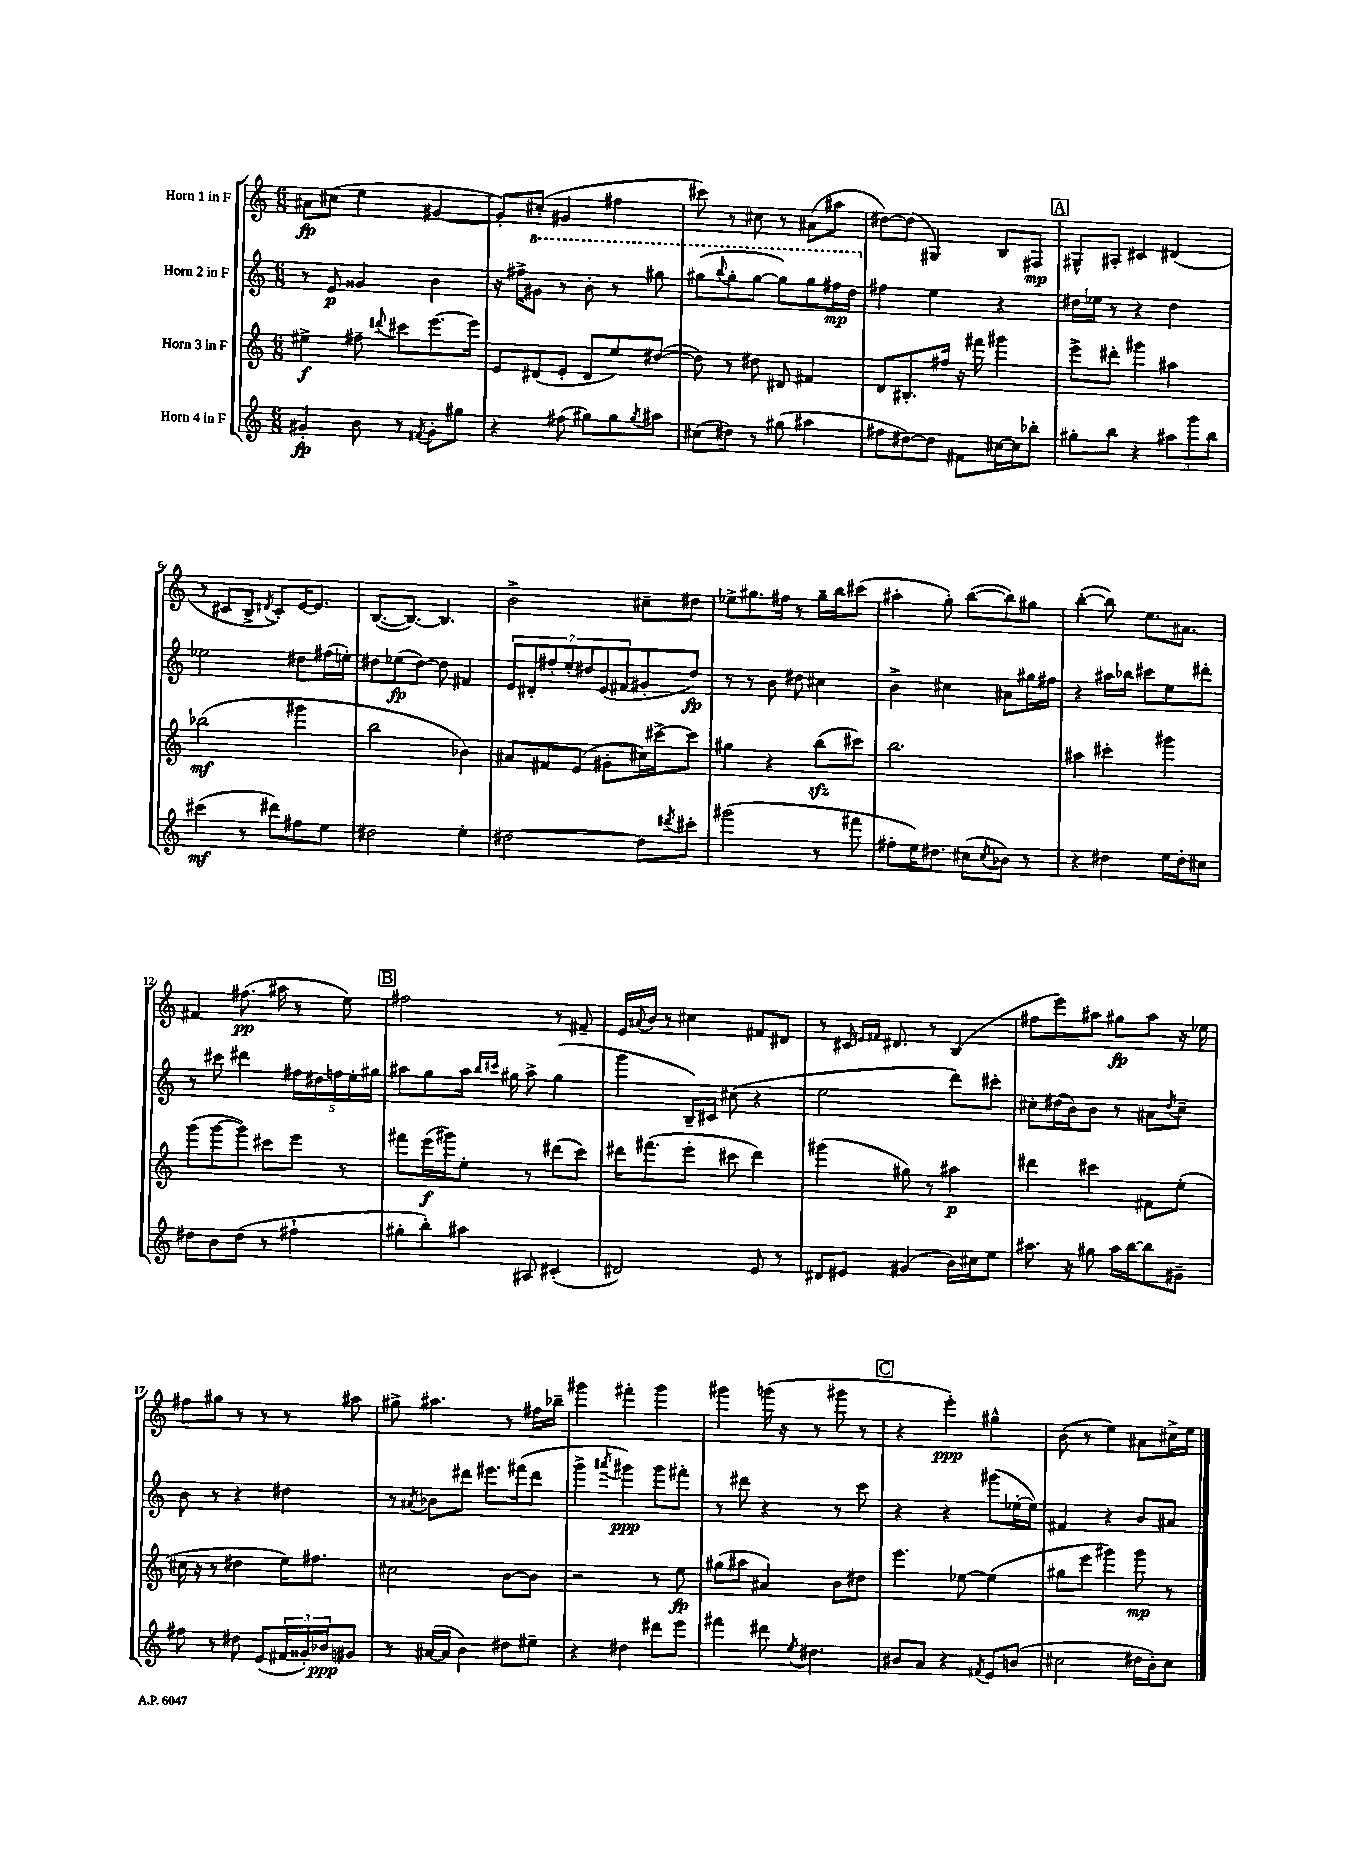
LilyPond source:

<<
\new StaffGroup <<
\new Staff = "s0" \with { instrumentName = "Horn 1 in F" } {
    \clef treble \key c \major \numericTimeSignature \time 6/8
    ais'8\fp cis''8( e''4 gis'4~ |
    gis'8-.) cis''8-.( gis'4 fis''4 |
    cis'''8) r8 cis''8 r8 ais'8( ais''8 |
    dis''8~) dis''8( gis4) b8 fis8\mp |
    \mark \markup { \box "A" } gis8-^ ais8-. cis'4 dis'4( |
    r8 cis'8 b8-> \acciaccatura { dis'8 } cis'8-.) e'16~ e'8. |
    b8.~( b8.~) b4. |
    b'2-> cis''8-- dis''8 |
    ees''8-> gis''8. fis''16 r8 gis''16-- b''16 cis'''8( |
    ais''4-. g''8-.) b''8~( b''8) gis''8 |
    b''4~-.( b''8) e''8. ais'8. |
    fis'4 fis''8.\pp( ais''16 r8 e''8) |
    \mark \markup { \box "B" } fis''2 r8 fis'8-- |
    e'16 \appoggiatura { ais'8 } b'16 r8 cis''4 fis'8 dis'8 |
    r8 cis'16 \grace { e'16 fis'16 } dis'8. r8 b4( |
    fis''8 e'''8) ais''8 gis''8\fp ais''8 r16 ees''16 |
    fis''8 gis''8 r8 r8 r8 ais''8 |
    gis''8-> ais''4. r8 fis''16 bes''16-- |
    gis'''4 fis'''4-. gis'''4 |
    gis'''4 g'''16( r16 r8 gis'''8 r8 |
    \mark \markup { \box "C" } r4 e'''4-.\ppp) gis''4-^ |
    b'8( r8 e''4) ais'8 cis''16-> e''16 \bar "|." |
}
\new Staff = "s1" \with { instrumentName = "Horn 2 in F" } {
    \clef treble \key c \major \numericTimeSignature \time 6/8
    r8 e'8\p gisis'4 b'4 |
    r16 fis''16-> \ottava #1 gis''8 r8 b''8-. r8 gis'''8 |
    gis'''8( \appoggiatura { b'''8 } gis'''8-. gis'''8~ gis'''8) gis'''8 fis'''16\mp d'''16 \ottava #0 |
    fis''4 e''4 r4 |
    \mark \markup { \box "A" } dis''16 ees''16 r8 r4 dis''4 |
    ees''2 dis''8 fis''16( e''16-.) |
    dis''8 ees''8\fp( dis''8~) dis''8 fis'4 |
    \tuplet 7/4 { e'8 dis'8-. fis''8-. e''8-. dis''8 e'8( fis'8 } gis'8-. dis''8\fp) |
    r8 r8 b'8 dis''8 cis''4 |
    b'4-> cis''4 ais'8 gis''16 fis''16 |
    r4 ais''16 bes''16 cis'''8 e''8 dis'''8-. |
    r8 cis'''8 dis'''4 \tuplet 5/4 { fis''16 dis''16 f''16 e''16-. gis''16 } |
    \mark \markup { \box "B" } ais''8 g''8 ais''16 \grace { b''16 cis'''16 } gis''16 ais''8-> gis''4( |
    g'''4 b16--) cis'16 cis''8( r4 |
    e''2 d'''8) cis'''8-. |
    cis''8-. dis''16( b'16) b'8 r8 ais'8 \acciaccatura { dis''8 } cis''8-- |
    b'8 r8 r4 dis''4 |
    r8 \acciaccatura { ais'8 } bes'8 dis'''8 eis'''8. fis'''16( dis'''8 |
    g'''4-> \acciaccatura { ais'''8 } gis'''4\ppp) gis'''8 fis'''8-. |
    r8 dis'''8 r4 r8 c'''8 |
    \mark \markup { \box "C" } r4 r4 gis'''8( ees''16~-. ees''16) |
    fis'4 r4 b'8 ais'8 \bar "|." |
}
\new Staff = "s2" \with { instrumentName = "Horn 3 in F" } {
    \clef treble \key c \major \numericTimeSignature \time 6/8
    eis''4->\f fis''8-- \appoggiatura { dis'''8 } cis'''8 e'''8.~ e'''16 |
    e'8 dis'8( e'8-. dis'8 e''8) dis''8~( |
    dis''8) r8 dis''8 dis'8 fis'4 |
    d'8 bis8.-. fis''16 r16 fis'''16 gis'''4 |
    \mark \markup { \box "A" } e'''8-> dis'''8-. gis'''4 ais''4 |
    bes''2\mf( gis'''4 |
    b''2 bes'4) |
    ais'8 fis'8 e'8( gis'8-. cis''16) cis'''16~-> cis'''8 |
    gis''4 r4 b''8\sfz( cis'''8) |
    b''2. |
    ais''4 cis'''4-. gis'''4 |
    g'''8( g'''8~ g'''8) cis'''8 e'''8 r8 |
    \mark \markup { \box "B" } fis'''8 e'''16\f( gis'''16) e''8-. r8 dis'''8( c'''8) |
    dis'''16 fis'''8.( e'''8-. cis'''8 dis'''4) |
    gis'''4( gis''8) r8 ais''4\p |
    dis'''4 cis'''4 fis'8 e''8-.( |
    cis''16 r16 r8 dis''4 e''16) fis''8. |
    cis''2 b'8~ b'8 |
    r2 r8 e''8\fp |
    gis''8( ais''8 ais'4) b'8 dis''8 |
    \mark \markup { \box "C" } e'''4. ees''8~ ees''4( |
    gis''8 e'''8 gis'''4) gis'''8\mp r8 \bar "|." |
}
\new Staff = "s3" \with { instrumentName = "Horn 4 in F" } {
    \clef treble \key c \major \numericTimeSignature \time 6/8
    gis'4-.\fp b'8 r8 \acciaccatura { fis'8 } gis'8-. gis''8 |
    r4 fis''8( gis''8) gis''8 \acciaccatura { gis''8 } ais''8 |
    cis''8( dis''8) r8 gis''8( ais''4 |
    fis''8 dis''8~) dis''8 fis'8 cis''16~ cis''16 bes''8-. |
    \mark \markup { \box "A" } gis''8-. b''8 r4 \tuplet 3/2 { ais''8 g'''8 b''8 } |
    cis'''4\mf( r8 dis'''8) fis''8 e''8 |
    dis''2 e''4-. |
    dis''2~ dis''8 \acciaccatura { dis'''8 } cis'''8-. |
    gis'''2( r8 fis'''8 |
    fis''8-. e''16) dis''8. cis''8( \acciaccatura { cis''8 } bes'8) r8 |
    r4 dis''4 e''16 dis''16-. cis''8 |
    dis''8 b'8 dis''8( r8 fis''4-! |
    \mark \markup { \box "B" } gis''8-. b''8-.) ais''8 ais8 cis'4-.( |
    dis'2) e'8 r8 |
    dis'8 eis'8 gis'4( b'16) cis''16 e''8 |
    ais''8. r16 gis''8 ais''16 b''16~ b''8 gis'8-- |
    fis''8 r8 dis''8 e'8( \tuplet 3/2 { fis'16 gisis'16-.) bes'16\ppp } gis'8 |
    r8 ais'16~( ais'16 b'4) dis''8 eis''8-- |
    r4 dis''4 dis'''8 e'''8 |
    fis'''4 dis'''8 \acciaccatura { e''8 } dis''4. |
    \mark \markup { \box "C" } bis'8 a'8 r4 \acciaccatura { fis'8 } e'8 b'8( |
    cis''2 dis''16 b'16-.) cis''8 \bar "|." |
}
>>
>>
